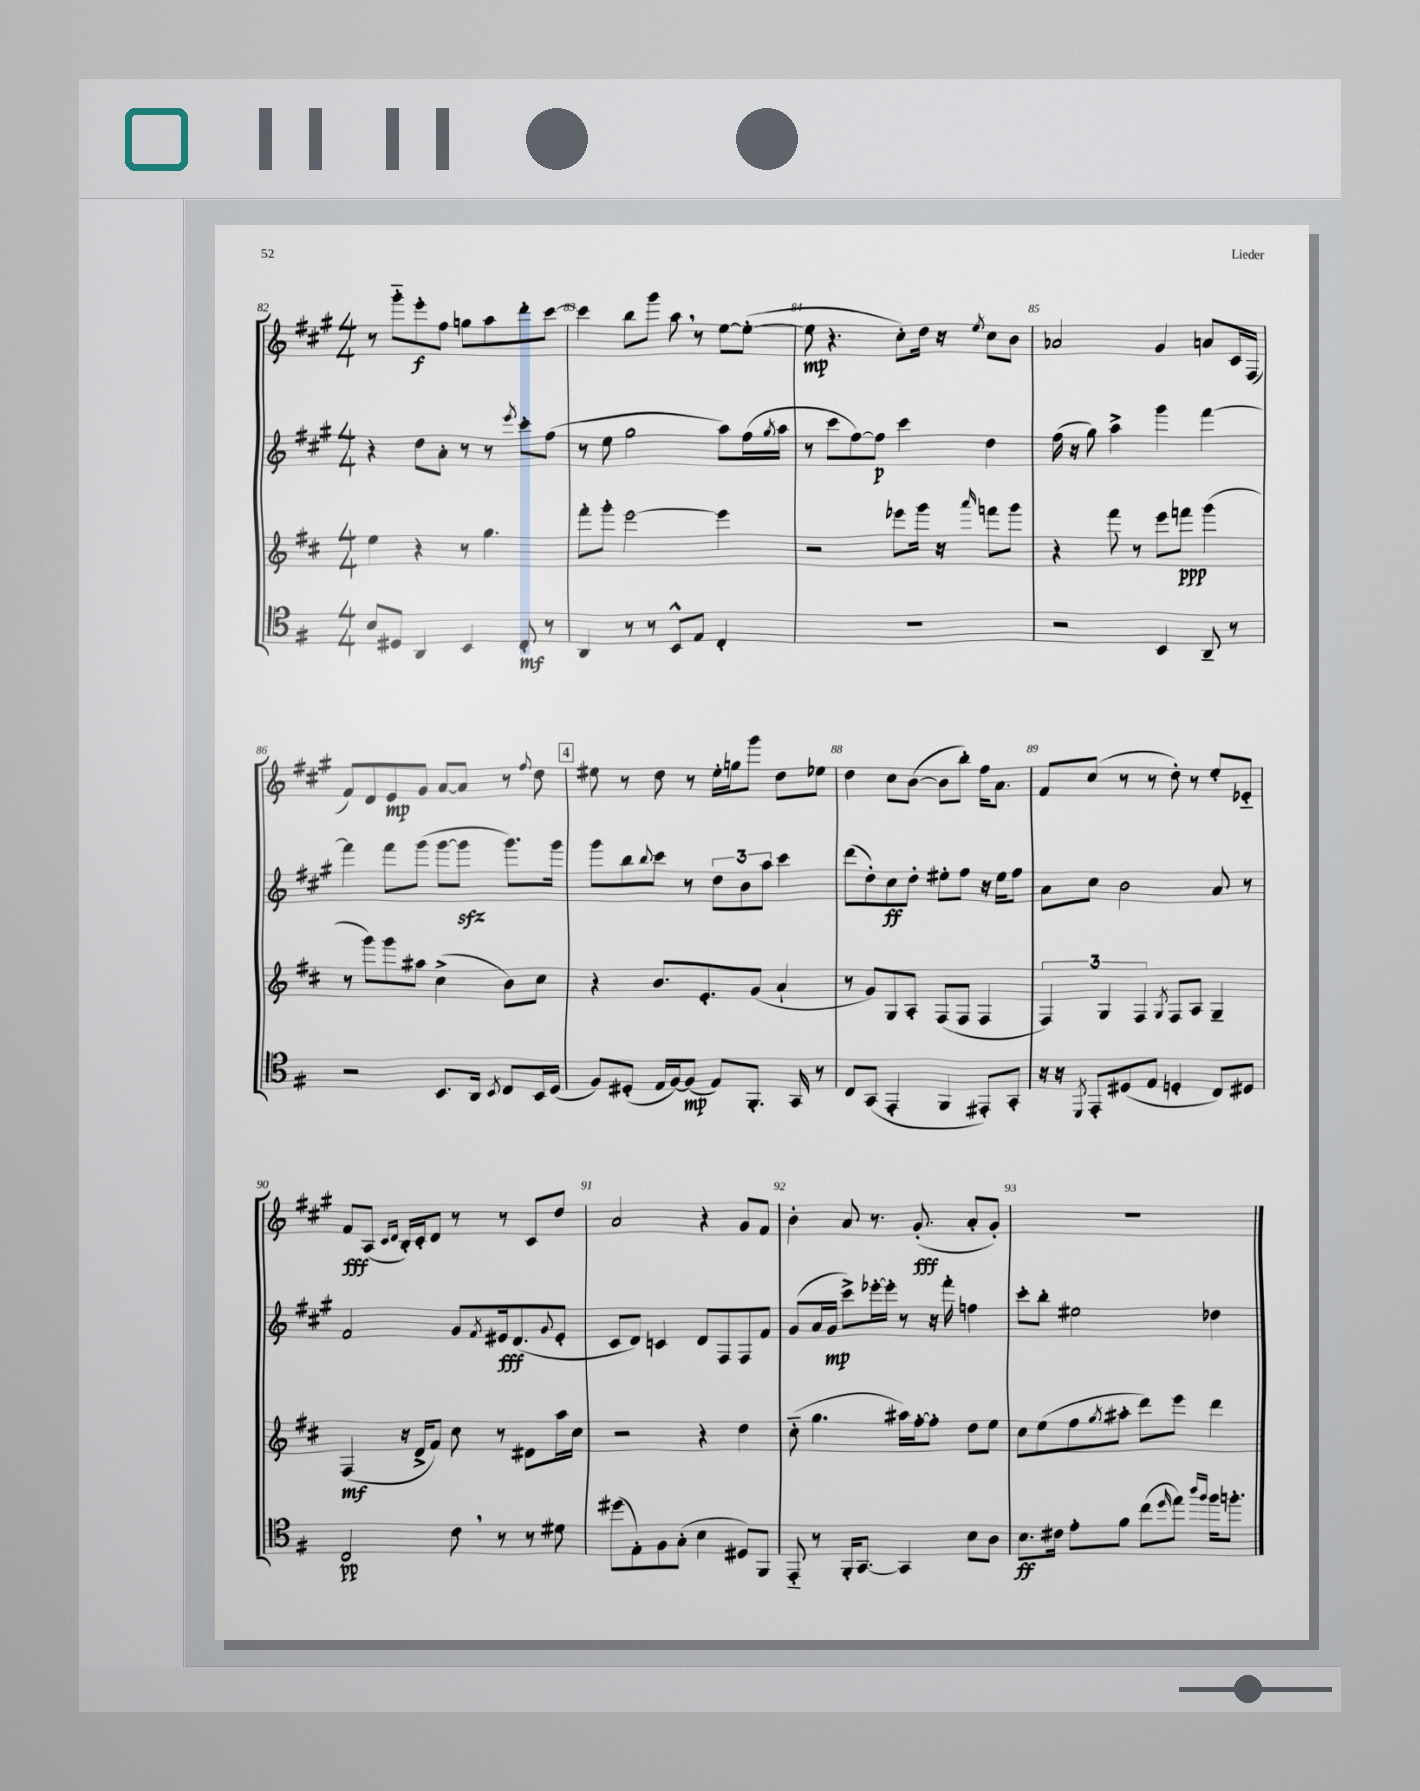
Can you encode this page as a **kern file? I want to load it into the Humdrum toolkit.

**kern	**kern	**kern	**kern
*staff4	*staff3	*staff2	*staff1
*clefC4	*clefG2	*clefG2	*clefG2
*k[f#]	*k[f#c#]	*k[f#c#g#]	*k[f#c#g#]
*M4/4	*M4/4	*M4/4	*M4/4
8B/L	4ee\	4r	8r
8D#/J	.	.	8ggg#'~\L
4AA/	4r	8dd\L	8eee'\
.	.	8a'\J	8ff#\J
4BB/	8r	8r	8gg\L
.	4.gg\	8r	8aa\
.	.	8qeee/	.
8C'/	.	8ccc#'\L	8ddd'\
8r	.	(8ff#\J	[8ccc#\J
=	=	=	=
4AA/	8fff#'\L	8r	4ccc#\]
.	8ggg'\J	8ee\	.
8r	[2eee\	2gg#\	8bb\L
8r	.	.	8ggg#\J
8BB^^/L	.	.	8aa\
8E/J	.	.	8r
4C'/	4eee\]	8aa\L)	[8ee\L
.	.	(16ff#\L	(8ee'\_J
.	.	8qgg#/	.
.	.	16aa\JJ	.
=	=	=	=
1r	2r	8r	8ee\]
.	.	8ccc#\L	4.r
.	.	[8ff#\)	.
.	.	8ff#\]J	.
.	8eee-\L	4ccc#\	8cc#'\L)
.	16ggg\Jk	.	16dd\Jk
.	16r	.	16r
.	16qqaaa/	.	8qee/
.	8fff\L	4dd\	8cc#\L
.	8ggg\J	.	8b\J
=	=	=	=
2r	4r	(16ff#\	2a-/
.	.	16r	.
.	.	8gg#\)	.
.	8fff#\	4aa^\	.
.	8r	.	.
4BB/	8eee\L	4ggg#\	4g#/
.	8fff\J	.	.
8AA~/	(4ggg\	[4fff#\	8a/L
8r	.	.	16c#/L
.	.	.	(16F#/JJ
=	=	=	=
2r	8r	4fff#\]	8f#/L)
.	8ggg\L)	.	8d/
.	8ggg\	8fff#\L	8e/
.	8aa#\J	(8ggg#\J	8g#/J
8.BB/L	(4cc#^\	[8ggg#\L	[8a/L
.	.	8ggg#\]J	8a/]J
16AA/Jk	.	.	.
8qBB/	.	.	.
8C/L	8b\L)	8.ggg#\L)	8r
.	.	.	8qqff#/
16BB/L	8cc#\J	.	8dd\
(16D/JJ	.	16ggg#\Jk	.
=	=	=	=
8F#/L)	4r	8ggg#\L	8ee#\
(8D#'/J	.	8bb\	8r
.	.	8qqbb/	.
16E/LL	8.b/L	8ccc#\J	8dd\
[16F#/J)	.	.	.
(8F#/]J	.	8r	8r
.	8.e'/	.	.
8E/L)	.	12dd\L	16ee#'\LL
.	.	.	16gg\J
.	.	12b\	.
8.FF#'/J	(8g/J	.	8ggg#\J
.	.	12aa\J	.
.	4a`/	4ccc#\	8dd\L
16GG/	.	.	.
8r	.	.	8ee-\J
=	=	=	=
8C/L	8r	(8ddd\L	4dd\
(8GG/J	8g/L)	8dd'\)	.
4EE'/	8G/	8cc#\	8cc#\L
.	8A'/J	8dd'\J	([8b\J
4FF#/	(8F#/L	8ee#'\L	8b\]L
.	8F#/J	8ff#\J	8bb'\J)
8EE#'/L)	4F#/	16r	16ff#\LK
.	.	16ee#\LK	8.a\J
8GG'/J	.	8ff#\J	.
=	=	=	=
16r	6F#/)	8a\L	8f#/L
16r	.	.	.
8qDD/	.	.	.
8EE'/L	.	8cc#\J	(8cc#/J
.	6G/	.	.
(8D#/	.	2b\	8r
.	6F#/	.	.
8E/J	.	.	8r
.	8qG/	.	.
4D'/	8F#/L	.	8dd'\)
.	8A/J	.	8r
8C/L)	4G~/	8a/	8ee'/L
8D#/J	.	8r	8e-'~/J
=	=	=	=
2C/	(4F#/	2f#/	8f#/L
.	.	.	(8A/J
.	.	.	16qqc#/LL
.	.	.	16qqd/JJ
.	16r	.	16B'/LL)
.	16d^/LK	.	16c#'/J
.	8f#/J)	.	8d/J
8c\	8cc#\	8g#/L	8r
.	.	8qf#/	.
8r	8r	16e#/k	8r
.	.	(8.d/	.
8r	8d#\L	.	8c#/L
.	.	8qqg#/	.
8d#\	16aa\L	8e#'/J	8dd/J
.	16cc#\JJ	.	.
=	=	=	=
(8dd#\L	2r	8c#/L	2a/
8E'\)	.	8d/J)	.
8F#\	.	4c/	.
(8G'\J	.	.	.
4B\	4r	8d/L	4r
.	.	8F#/	.
8D#/L)	4dd\	8F#/	8g#/L
8FF#/J	.	8f#/J	8f#/J
=	=	=	=
8EE'~/	(8cc#'~\	(8g#/L	4b'\
8r	4.gg\	16a/L	.
.	.	16g#/JJ	.
16FF#'/LK	.	8ccc#^\L)	8a/
[8.GG/J	.	.	.
.	.	[16eee-'\L	8.r
.	.	16eee-'\]JJ	.
4GG/]	16aa#\LL)	8r	.
.	[16ff#'\J	.	(8.g#'/
.	8ff#'\]J	16r	.
.	.	16fff#'\	.
8B\L	8dd\L	4ff\	8a'/L
8A\J	8ee\J	.	8g#'/J)
=	=	=	=
8.B\L	8cc#\L	8ccc#'\L	1r
.	(8ee\	8bb'\J	.
16c#\Jk	.	.	.
8e'\L	8ff#\	2ee#\	.
.	8qgg/	.	.
8f#\J	8aa#'\J	.	.
(8cc\L	8ddd\L)	.	.
16qqdd/	.	.	.
8ee\J)	8eee\J	.	.
16qqaa/LL	.	.	.
16qqff#/JJ	.	.	.
16ff#\LK	4ddd\	4dd-\	.
8.ff'\J	.	.	.
==	==	==	==
*-	*-	*-	*-
